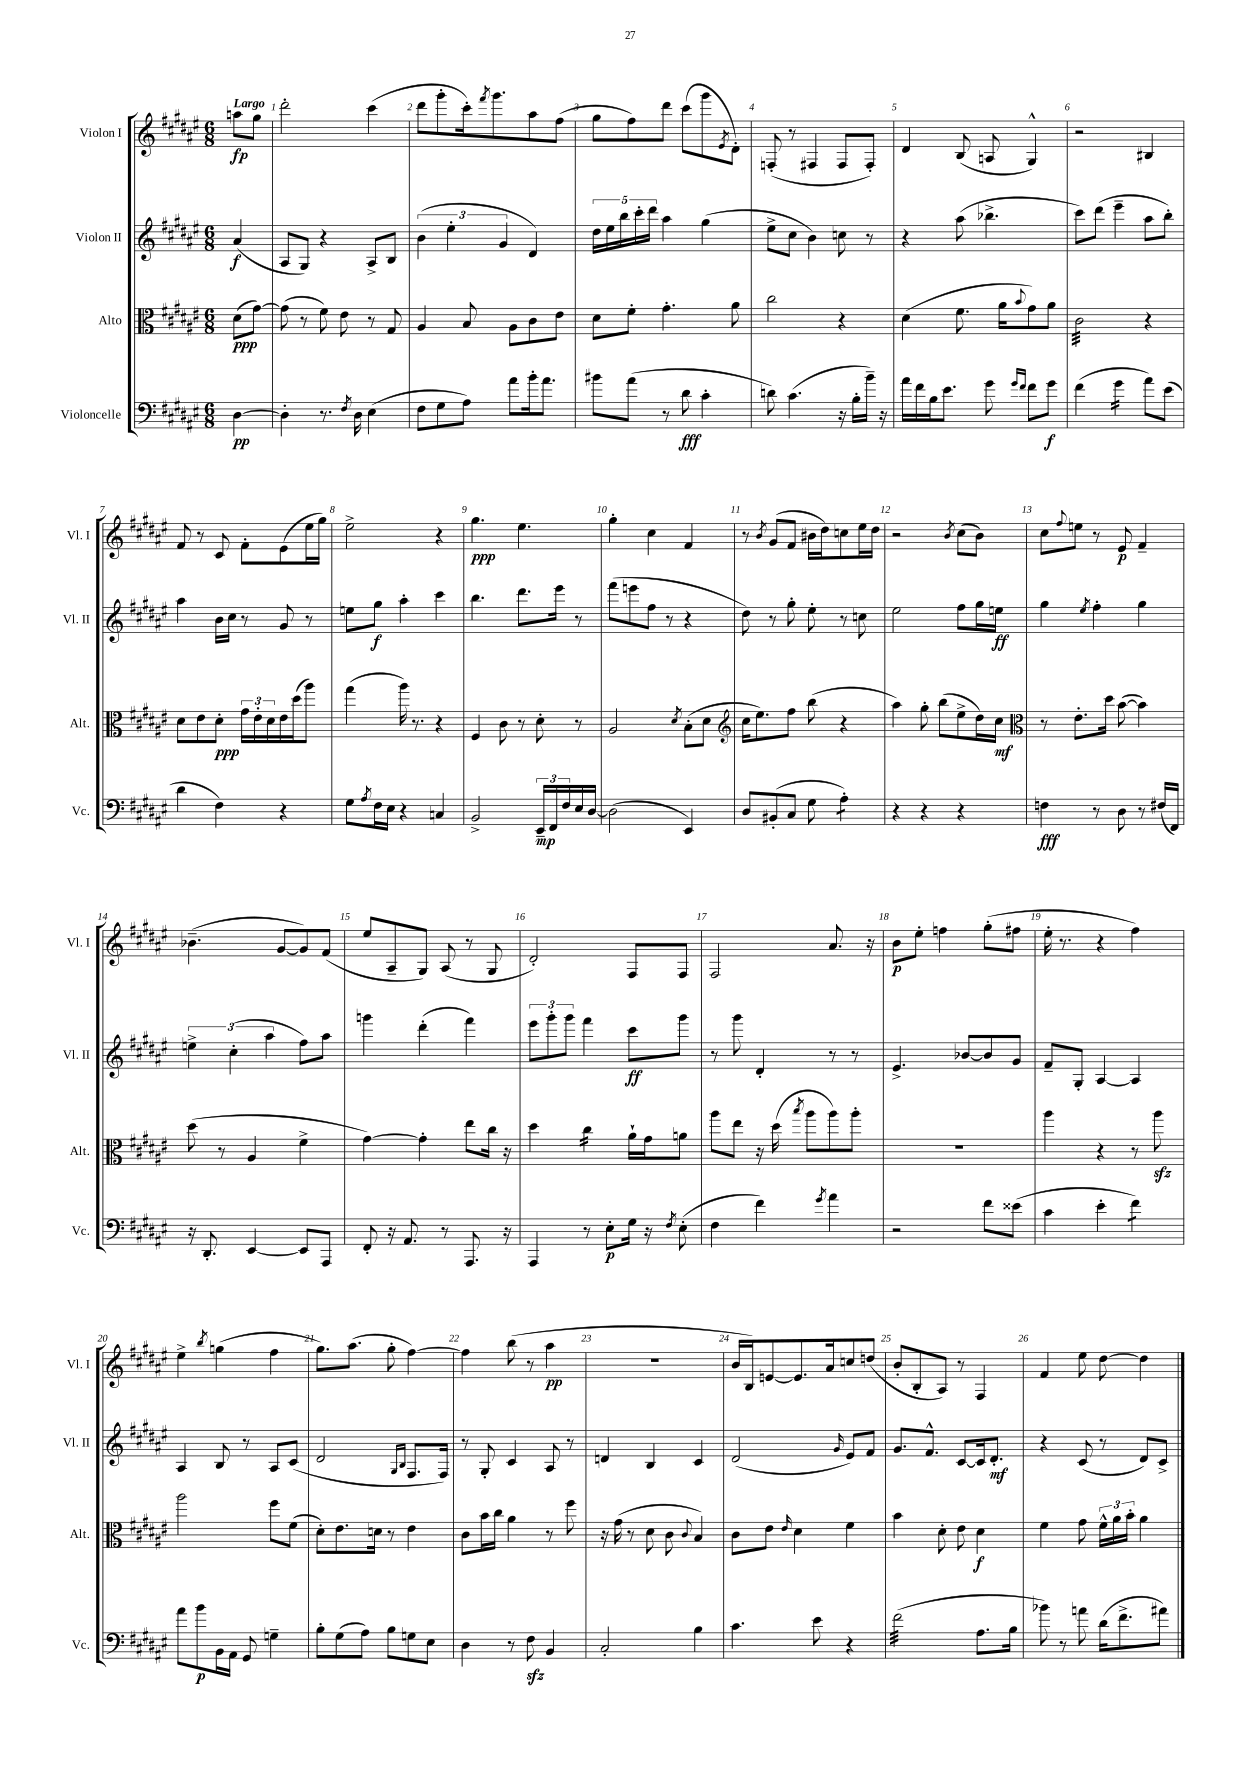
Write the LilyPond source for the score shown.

<<
\new StaffGroup <<
\new Staff = "s0" \with { instrumentName = "Violon I" shortInstrumentName = "Vl. I" } {
    \clef treble \key fis \major \numericTimeSignature \time 6/8 \partial 4 \tempo "Largo"
    a''8\fp gis''8 |
    dis'''2-. cis'''4( |
    dis'''8 gis'''8-. cis'''16-.) \acciaccatura { fis'''8 } gis'''8. ais''8 fis''8( |
    gis''8 fis''8) dis'''8 cis'''8( gis'''8 \acciaccatura { eis'8 } dis'8-.) |
    f8-.( r8 fis4 fis8 fis8-.) |
    dis'4 b8( a8 gis4-^) |
    r2 bis4 |
    fis'8 r8 cis'8 fis'8-. eis'8( eis''16 gis''16) |
    eis''2-> r4 |
    gis''4.\ppp eis''4. |
    gis''4-. cis''4 fis'4 |
    r8 \acciaccatura { b'8 } gis'8( fis'8 bis'16 dis''16) c''8 eis''16 dis''16 |
    r2 \acciaccatura { b'8 } cis''8( b'8) |
    cis''8 \appoggiatura { fis''8 } e''8 r8 eis'8\p fis'4-- |
    bes'4.--( gis'8~ gis'8) fis'8( |
    eis''8 ais8-- gis8) ais8( r8 gis8 |
    dis'2-.) fis8 fis8 |
    fis2 ais'8. r16 |
    b'8\p eis''8-. f''4 gis''8-.( fis''8 |
    eis''16-. r8. r4 fis''4) |
    eis''4-> \acciaccatura { b''8 } g''4( fis''4 |
    gis''8.) ais''8.( gis''8-. fis''4~) |
    fis''4 b''8( r8 ais''4\pp |
    R2. |
    b'16 b16) e'8~ e'8. ais'16 c''8 d''8( |
    b'8-. b8-. ais8) r8 fis4 |
    fis'4 eis''8 dis''8~ dis''4 \bar "|." |
}
\new Staff = "s1" \with { instrumentName = "Violon II" shortInstrumentName = "Vl. II" } {
    \clef treble \key fis \major \numericTimeSignature \time 6/8 \partial 4
    ais'4\f( |
    ais8 gis8) r4 ais8-> b8 |
    \tuplet 3/2 { b'4( eis''4-. gis'4 } dis'4) |
    \tuplet 5/4 { dis''16 eis''16 b''16 cis'''16-. dis'''16 } ais''4 gis''4( |
    eis''8-> cis''8 b'4) c''8 r8 |
    r4 ais''8( bes''4.-> |
    cis'''8) dis'''8( eis'''4-- ais''8 b''8-.) |
    ais''4 b'16 cis''16 r8 gis'8 r8 |
    e''8 gis''8\f ais''4-. cis'''4 |
    b''4. dis'''8. eis'''16 r8 |
    fis'''8( e'''8 fis''8 r8 r4 |
    dis''8) r8 gis''8-. eis''8-. r8 c''8 |
    eis''2 fis''8 gis''16 e''16\ff |
    gis''4 \acciaccatura { eis''8 } fis''4-. gis''4 |
    \tuplet 3/2 { e''4-> cis''4-.( ais''4 } fis''8) ais''8 |
    g'''4 dis'''4-.( fis'''4) |
    \tuplet 3/2 { eis'''8 gis'''8-. gis'''8 } fis'''4 cis'''8\ff gis'''8 |
    r8 gis'''8 dis'4-. r8 r8 |
    eis'4.-> bes'8~ bes'8 gis'8 |
    fis'8-- gis8-. ais4~ ais4 |
    ais4 b8 r8 ais8 cis'8( |
    dis'2 \grace { gis16 b16 } fis8. fis16) |
    r8 gis8-. cis'4 ais8 r8 |
    d'4 b4 cis'4 |
    dis'2( \grace { gis'16 } eis'8) fis'8 |
    gis'8. fis'8.-^ cis'8~ cis'16 dis'8.-.\mf |
    r4 cis'8( r8 dis'8) cis'8-> \bar "|." |
}
\new Staff = "s2" \with { instrumentName = "Alto" shortInstrumentName = "Alt." } {
    \clef alto \key fis \major \numericTimeSignature \time 6/8 \partial 4
    dis'8\ppp( gis'8~) |
    gis'8( r8 fis'8) eis'8 r8 gis8 |
    ais4 b8 ais8 cis'8 eis'8 |
    dis'8 fis'8-. gis'4.-. ais'8 |
    cis''2 r4 |
    dis'4( fis'8. ais'16 \appoggiatura { b'8 } gis'8) ais'8 |
    cis'2:32 r4 |
    dis'8 eis'8 dis'8-.\ppp \tuplet 3/2 { gis'16 eis'16-. dis'16 } eis'16 dis''16( ais''8) |
    gis''4( ais''16) r8. r4 |
    fis4 cis'8 r8 dis'8-. r8 |
    ais2 \acciaccatura { dis'8 } b8-.( dis'8 |
    \clef treble cis''16 eis''8.) fis''8 b''8( r4 |
    ais''4) gis''8-. b''8( eis''8-> dis''16) cis''16\mf |
    \clef alto r8 eis'8.-. dis''16 b'8~( b'4) |
    dis''8( r8 ais4 fis'4-> |
    gis'4~) gis'4-. eis''8 cis''16 r16 |
    dis''4 cis''4:16 ais'16-! gis'16 a'8 |
    ais''8 eis''8 r16 dis''16( \acciaccatura { b''8 } ais''8 ais''8) ais''8-. |
    R2. |
    ais''4 r4 r8 ais''8\sfz |
    ais''2 fis''8 fis'8( |
    dis'8-.) eis'8. d'16 r8 eis'4 |
    cis'8 b'16 cis''16 ais'4 r8 fis''8 |
    r16 gis'16( r8 dis'8 cis'8 \appoggiatura { cis'8 } b4) |
    cis'8 eis'8 \grace { eis'16 } dis'4 fis'4 |
    b'4 dis'8-. eis'8 dis'4\f |
    fis'4 gis'8 \tuplet 3/2 { fis'16-^ ais'16 b'16-. } ais'4 \bar "|." |
}
\new Staff = "s3" \with { instrumentName = "Violoncelle" shortInstrumentName = "Vc." } {
    \clef bass \key fis \major \numericTimeSignature \time 6/8 \partial 4
    dis4~\pp |
    dis4-. r8. \acciaccatura { fis8 } dis16 eis4( |
    fis8 gis8 ais8) ais'8 b'16-. ais'8. |
    bis'8 ais'8( r8 dis'8\fff cis'4-. |
    d'8) cis'4.( r16 b16-. b'16--) r16 |
    ais'16 fis'16 b16 eis'8. gis'8 \grace { gis'16 fis'16 } fis'8 gis'8\f |
    fis'4( gis'4:16 ais'8) eis'8( |
    dis'4 fis4) r4 |
    gis8 \acciaccatura { ais8 } fis16 eis16 r4 c4 |
    b,2-> \tuplet 3/2 { eis,16--\mp fis,16 fis16 } eis16 dis16~ |
    dis2( eis,4) |
    dis8 bis,8-.( cis8 gis8 ais4:8-.) |
    r4 r4 r4 |
    f4\fff r8 dis8 r8 fis16( fis,16) |
    r16 dis,8.-. eis,4~ eis,8 ais,,8 |
    fis,8-. r16 ais,8. r8 ais,,8. r16 |
    ais,,4 r8 eis8-.\p gis16 r16 \acciaccatura { fis8 } eis8-.( |
    fis4 fis'4) \acciaccatura { gis'8 } ais'4 |
    r2 fis'8 eisis'8( |
    cis'4 eis'4-. fis'4:8) |
    ais'8 b'8\p b,16 ais,16 gis,8 g4-- |
    b8-. gis8( ais8) b8 g8 eis8 |
    dis4 r8 fis8\sfz b,4 |
    cis2-. b4 |
    cis'4. eis'8 r4 |
    fis'2:32( ais8. b16 |
    bes'8) r8 a'8 dis'16( fis'8.-> ais'8) \bar "|." |
}
>>
>>
\layout { \context { \Score \override BarNumber.break-visibility = ##(#f #t #t) barNumberVisibility = #all-bar-numbers-visible } }
